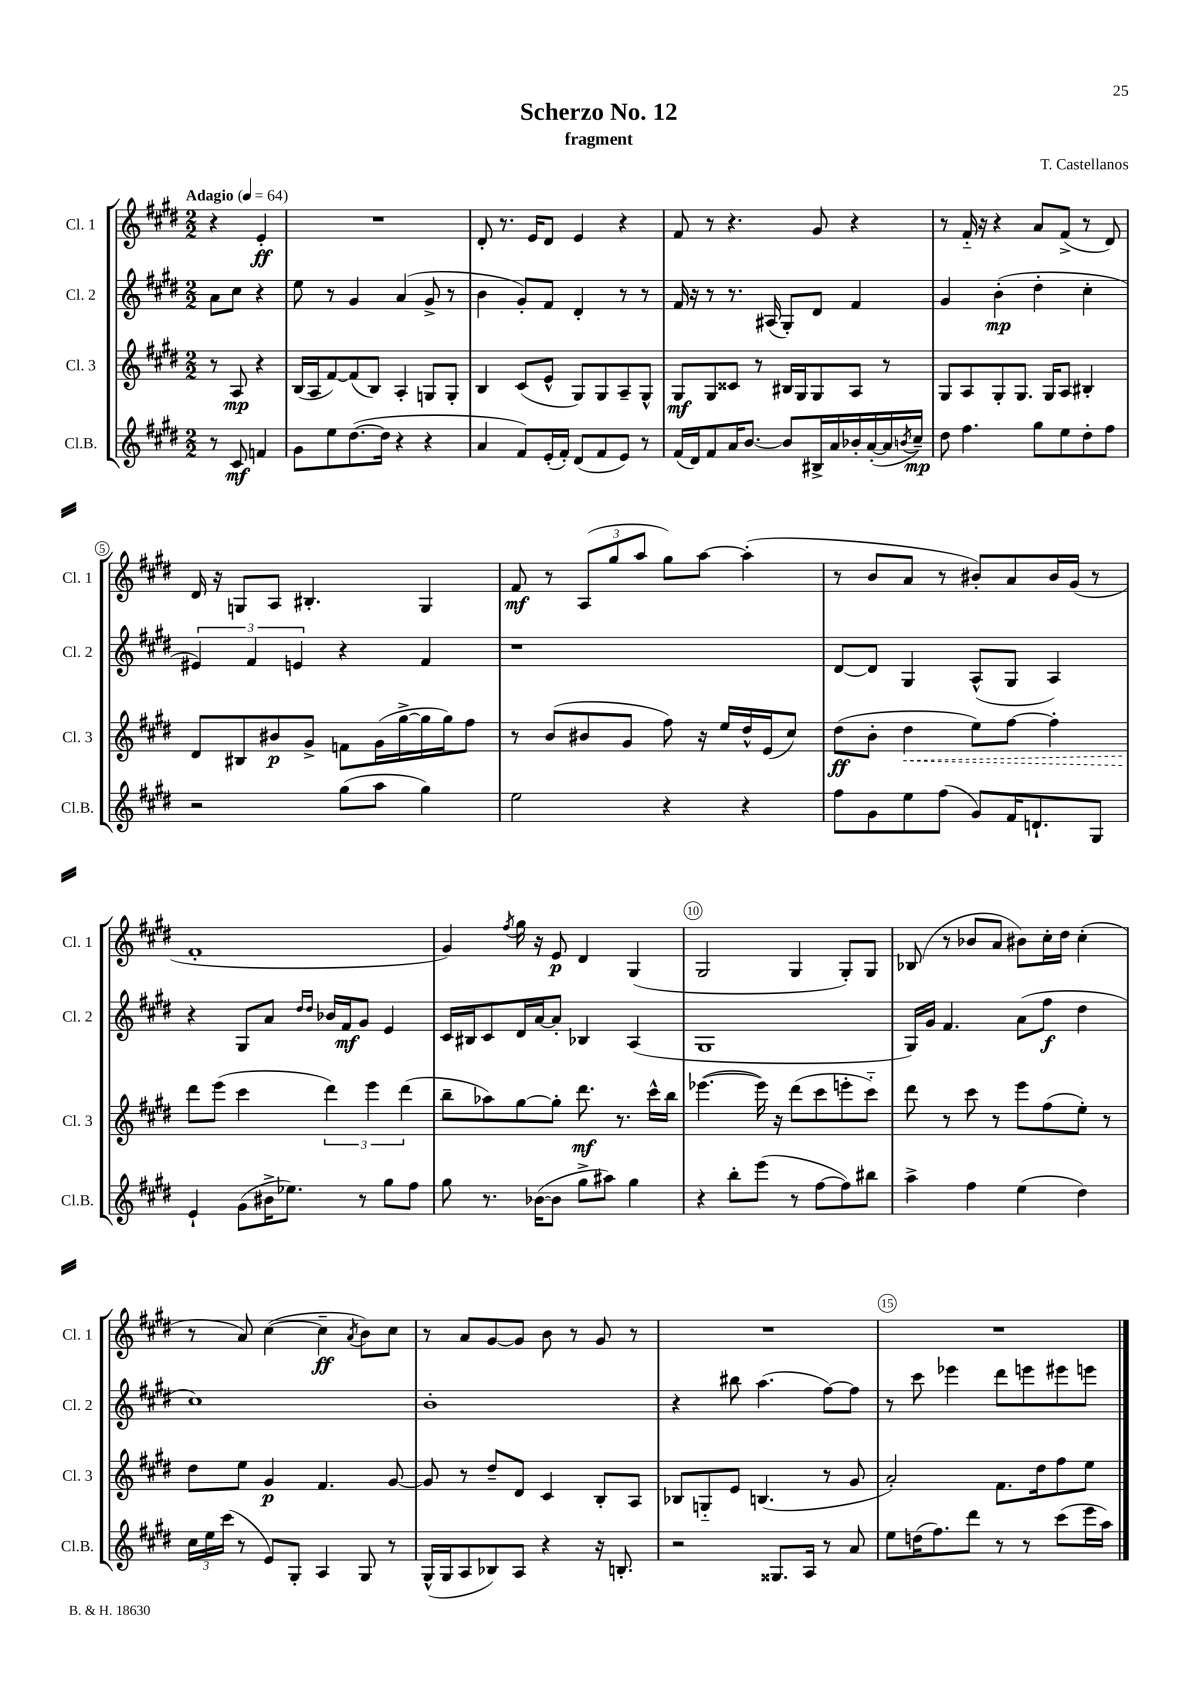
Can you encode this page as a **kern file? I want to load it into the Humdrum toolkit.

**kern	**dynam	**kern	**dynam	**kern	**dynam	**kern	**dynam
*part4	*part4	*part3	*part3	*part2	*part2	*part1	*part1
*staff4	*staff4	*staff3	*staff3	*staff2	*staff2	*staff1	*staff1
*I"Cl.B.	*	*I"Cl. 3	*	*I"Cl. 2	*	*I"Cl. 1	*
*I'Cl.B.	*	*I'Cl. 3	*	*I'Cl. 2	*	*I'Cl. 1	*
*clefG2	*	*clefG2	*	*clefG2	*	*clefG2	*
*k[f#c#g#d#]	*	*k[f#c#g#d#]	*	*k[f#c#g#d#]	*	*k[f#c#g#d#]	*
*M2/2	*	*M2/2	*	*M2/2	*	*M2/2	*
*MM64	*	*MM64	*	*MM64	*	*MM64	*
=	=	=	=	=	=	=	=
!	!	!	!	!	!	!LO:TX:a:B:t=Adagio	!
8r	.	8r	.	8a\L	.	4r	.
8c#/	mf	8A/	mp	8cc#\J	.	.	.
4fn/	.	4r	.	4r	.	4e'/	ff
=1	=1	=1	=1	=1	=1	=1	=1
8g#\L	.	(16B/LL	.	8ee\	.	1r	.
.	.	16A/J	.	.	.	.	.
8ee\	.	[8f#/)	.	8r	.	.	.
([8.dd#\	.	(8f#/]	.	4g#/	.	.	.
.	.	8B/J)	.	.	.	.	.
16dd#\Jk]	.	.	.	.	.	.	.
4r	.	4A'/	.	(4a/	.	.	.
4r	.	8Gn/L	.	8g#^/	.	.	.
.	.	8G'/J	.	8r	.	.	.
=2	=2	=2	=2	=2	=2	=2	=2
4a/	.	4B/	.	4b\	.	8d#'/	.
.	.	.	.	.	.	8.r	.
8f#/L)	.	(8c#/L	.	8g#'/L)	.	.	.
.	.	.	.	.	.	16e/KL	.
(16e'/L	.	8e^^/J	.	8f#/J	.	8d#/J	.
16f#'/JJ)	.	.	.	.	.	.	.
(8d#/L	.	8G#/L)	.	4d#'/	.	4e/	.
8f#/	.	8G#/	.	.	.	.	.
8e/J)	.	8A~/	.	8r	.	4r	.
8r	.	8G#^^/J	.	8r	.	.	.
=3	=3	=3	=3	=3	=3	=3	=3
(16f#/LL	.	8G#/L	mf	16f#/	.	8f#/	.
16d#/J)	.	.	.	16r	.	.	.
8f#/	.	8G#/	.	8r	.	8r	.
16a/K	.	8c##X/J	.	8.r	.	4.r	.
[8.b/J	.	.	.	.	.	.	.
.	.	8r	.	.	.	.	.
.	.	.	.	(16A#X/	.	.	.
8b/L]	.	16B#X/LL	.	8G#'/L)	.	.	.
.	.	16G#/J	.	.	.	.	.
16B#X^/L	.	8G#/	.	8d#/J	.	8g#/	.
16a/	.	.	.	.	.	.	.
16b-X'/	.	8A/J	.	4f#/	.	4r	.
([16a'/	.	.	.	.	.	.	.
16a/]	.	8r	.	.	.	.	.
8qbn/	.	.	.	.	.	.	.
16cc#~/JJ)	mp	.	.	.	.	.	.
=4	=4	=4	=4	=4	=4	=4	=4
8dd#\	.	8G#/L	.	4g#/	.	8r	.
4.ff#\	.	8A/	.	.	.	16f#/	.
.	.	.	.	.	.	16r	.
.	.	8G#'/	.	(4b'\	mp	4r	.
.	.	8.G#/J	.	.	.	.	.
8gg#\L	.	.	.	4dd#'\	.	8a/L	.
.	.	16G#/KL	.	.	.	.	.
8ee\	.	8A/J	.	.	.	(8f#^/J	.
8dd#'\	.	4B#X'/	.	4cc#'\	.	8r	.
8ff#\J	.	.	.	.	.	8d#/)	.
!!LO:LB:g=z
=5	=5	=5	=5	=5	=5	=5	=5
2r	.	8d#/L	.	6e#X/)	.	16d#/	.
.	.	.	.	.	.	16r	.
.	.	8B#X/	.	.	.	8Gn/L	.
.	.	.	.	6f#/	.	.	.
.	.	8b#X/	p	.	.	8A/J	.
.	.	.	.	6en/	.	.	.
.	.	8g#^/J	.	.	.	4.B#X'/	.
(8gg#\L	.	8fn\L	.	4r	.	.	.
8aa\J	.	(16g#\L	.	.	.	.	.
.	.	[16gg#^\	.	.	.	.	.
4gg#\)	.	16gg#\]	.	4f#/	.	4G/	.
.	.	16gg#\J)	.	.	.	.	.
.	.	8ff#\J	.	.	.	.	.
=6	=6	=6	=6	=6	=6	=6	=6
2ee\	.	8r	.	1r	.	8f#/	mf
.	.	(8b/L	.	.	.	8r	.
.	.	8b#X/	.	.	.	(12A/L	.
.	.	.	.	.	.	12gg#/	.
.	.	8g#/J	.	.	.	.	.
.	.	.	.	.	.	12aa/J	.
4r	.	8ff#\)	.	.	.	8gg#\L)	.
.	.	16r	.	.	.	[8aa\J	.
.	.	16ee/LL	.	.	.	.	.
4r	.	16dd#^^/	.	.	.	(4aa'\]	.
.	.	(16e/J	.	.	.	.	.
.	.	8cc#/J)	.	.	.	.	.
=7	=7	=7	=7	=7	=7	=7	=7
8ff#\L	.	(8dd#\L	ff	[8d#/L	.	8r	.
8g#\	.	8b'\J	.	8d#/J]	.	8b/L	.
!	!	!	!LO:HP:b	!	!	!	!
8ee\	.	4dd#\	<	4G#/	.	8a/J	.
(8ff#\J	.	.	.	.	.	8r	.
8g#/L)	.	8ee\L)	.	(8A^^/L	.	8b#X'/L)	.
16f#/K	.	[8ff#\J	.	8G#/J	.	8a/	.
8.dn`/	.	.	.	.	.	.	.
.	.	4ff#'\]	.	4A/)	.	16b#/L	.
.	.	.	.	.	.	(16g#/JJ	.
8G#/J	.	.	.	.	.	8r	.
!!LO:LB:g=z
=8	=8	=8	=8	=8	=8	=8	=8
4e`/	.	8ddd#\L	.	4r	.	1f#'	.
.	.	(8eee\J	[	.	.	.	.
(8g#\L	.	4ccc#\	.	8G#/L	.	.	.
16b#X^\K	.	.	.	8a/J	.	.	.
8.ee-X\J)	.	.	.	.	.	.	.
.	.	.	.	16qqdd#/LL	.	.	.
.	.	.	.	16qqdd#/JJ	.	.	.
.	.	6ddd#\)	.	16b-X/LL	.	.	.
.	.	.	.	16f#/J	mf	.	.
8r	.	.	.	8g#/J	.	.	.
.	.	6eee\	.	.	.	.	.
8gg#\L	.	.	.	4e/	.	.	.
.	.	(6ddd#\	.	.	.	.	.
8ff#\J	.	.	.	.	.	.	.
=9	=9	=9	=9	=9	=9	=9	=9
8gg#\	.	8bb~\L	.	16c#/LL	.	4g#/)	.
.	.	.	.	16B#X/J	.	.	.
8.r	.	8aa-X\)	.	8c#/	.	.	.
.	.	.	.	.	.	8qff#/	.
.	.	[8gg#\	.	16d#/L	.	16gg#\	.
([16b-X\KL	.	.	.	[16a/J	.	16r	.
8b-\J]	.	8gg#'\J]	.	8a'/J]	.	8e/	p
8gg#^\L	.	8.ddd#\	mf	4B-X/	.	4d#/	.
8aa#X\J)	.	.	.	.	.	.	.
.	.	8.r	.	.	.	.	.
4gg#\	.	.	.	(4A/	.	(4G#/	.
.	.	16ccc#^^\LL	.	.	.	.	.
.	.	16bb\JJ	.	.	.	.	.
=10	=10	=10	=10	=10	=10	=10	=10
4r	.	([4.eee-X\	.	1G#	.	2G#/	.
8bb'\L	.	.	.	.	.	.	.
(8eee\J	.	16eee-\])	.	.	.	.	.
.	.	16r	.	.	.	.	.
8r	.	(8ddd#\L	.	.	.	4G#/	.
[8ff#\L	.	8ccc#\	.	.	.	.	.
8ff#\])	.	8eeen'\	.	.	.	8G#'/L)	.
8bb#X\J	.	8ccc#\J)	.	.	.	8G#/J	.
=11	=11	=11	=11	=11	=11	=11	=11
4aa^\	.	8ddd#\	.	16G#/LL)	.	(8B-X/	.
.	.	.	.	16g#/JJ	.	.	.
.	.	8r	.	4.f#/	.	8r	.
4ff#\	.	8ccc#\	.	.	.	8b-X/L	.
.	.	8r	.	.	.	8a/J	.
(4ee\	.	8eee\L	.	(8a\L	.	8b#X\L)	.
.	.	(8ff#\	.	8ff#\J	f	16cc#'\L	.
.	.	.	.	.	.	16dd#\JJ	.
4dd#\)	.	8ee'\J)	.	4dd#\	.	(4cc#'\	.
.	.	8r	.	.	.	.	.
!!LO:LB:g=z
=12	=12	=12	=12	=12	=12	=12	=12
24cc#\LL	.	8dd#\L	.	1cc#)	.	8r	.
24ee\	.	.	.	.	.	.	.
(24ccc#\JJ	.	.	.	.	.	.	.
8r	.	8ee\J	.	.	.	8a/)	.
8e/L)	.	4g#/	p	.	.	([4cc#\	.
8G#'/J	.	.	.	.	.	.	.
4A/	.	4.f#/	.	.	.	4cc#~\]	ff
.	.	.	.	.	.	8qa/	.
8G#/	.	.	.	.	.	8b\L)	.
8r	.	[8g#/	.	.	.	8cc#\J	.
=13	=13	=13	=13	=13	=13	=13	=13
(16G#^^/LL	.	8g#/]	.	1b'	.	8r	.
16G#/J	.	.	.	.	.	.	.
8A/	.	8r	.	.	.	8a/L	.
8B-X/)	.	8dd#~/L	.	.	.	[8g#/	.
8A/J	.	8d#/J	.	.	.	8g#/J]	.
4r	.	4c#/	.	.	.	8b\	.
.	.	.	.	.	.	8r	.
16r	.	8B'/L	.	.	.	8g#/	.
8.Bn'/	.	.	.	.	.	.	.
.	.	8A/J	.	.	.	8r	.
=14	=14	=14	=14	=14	=14	=14	=14
2r	.	8B-X/L	.	4r	.	1r	.
.	.	8Gn/	.	.	.	.	.
.	.	8e/J	.	8bb#X\	.	.	.
.	.	(4.Bn/	.	(4.aa\	.	.	.
8.G##X/L	.	.	.	.	.	.	.
16A/Jk	.	.	.	.	.	.	.
8r	.	8r	.	[8ff#\L)	.	.	.
8a/	.	8g#/	.	8ff#\J]	.	.	.
=15	=15	=15	=15	=15	=15	=15	=15
8ee\L	.	2a'/)	.	8r	.	1r	.
(16ddn\K	.	.	.	8ccc#\	.	.	.
8.ff#\)	.	.	.	.	.	.	.
.	.	.	.	4eee-X\	.	.	.
8ddd#\J	.	.	.	.	.	.	.
8r	.	8.f#\L	.	8ddd#\L	.	.	.
8r	.	.	.	8eeen\	.	.	.
.	.	16dd#\k	.	.	.	.	.
(8ccc#\L	.	8ff#\	.	8eee#X\	.	.	.
16eee\L	.	8ee\J	.	8eeen\J	.	.	.
16aa\JJ)	.	.	.	.	.	.	.
==	==	==	==	==	==	==	==
*-	*-	*-	*-	*-	*-	*-	*-
